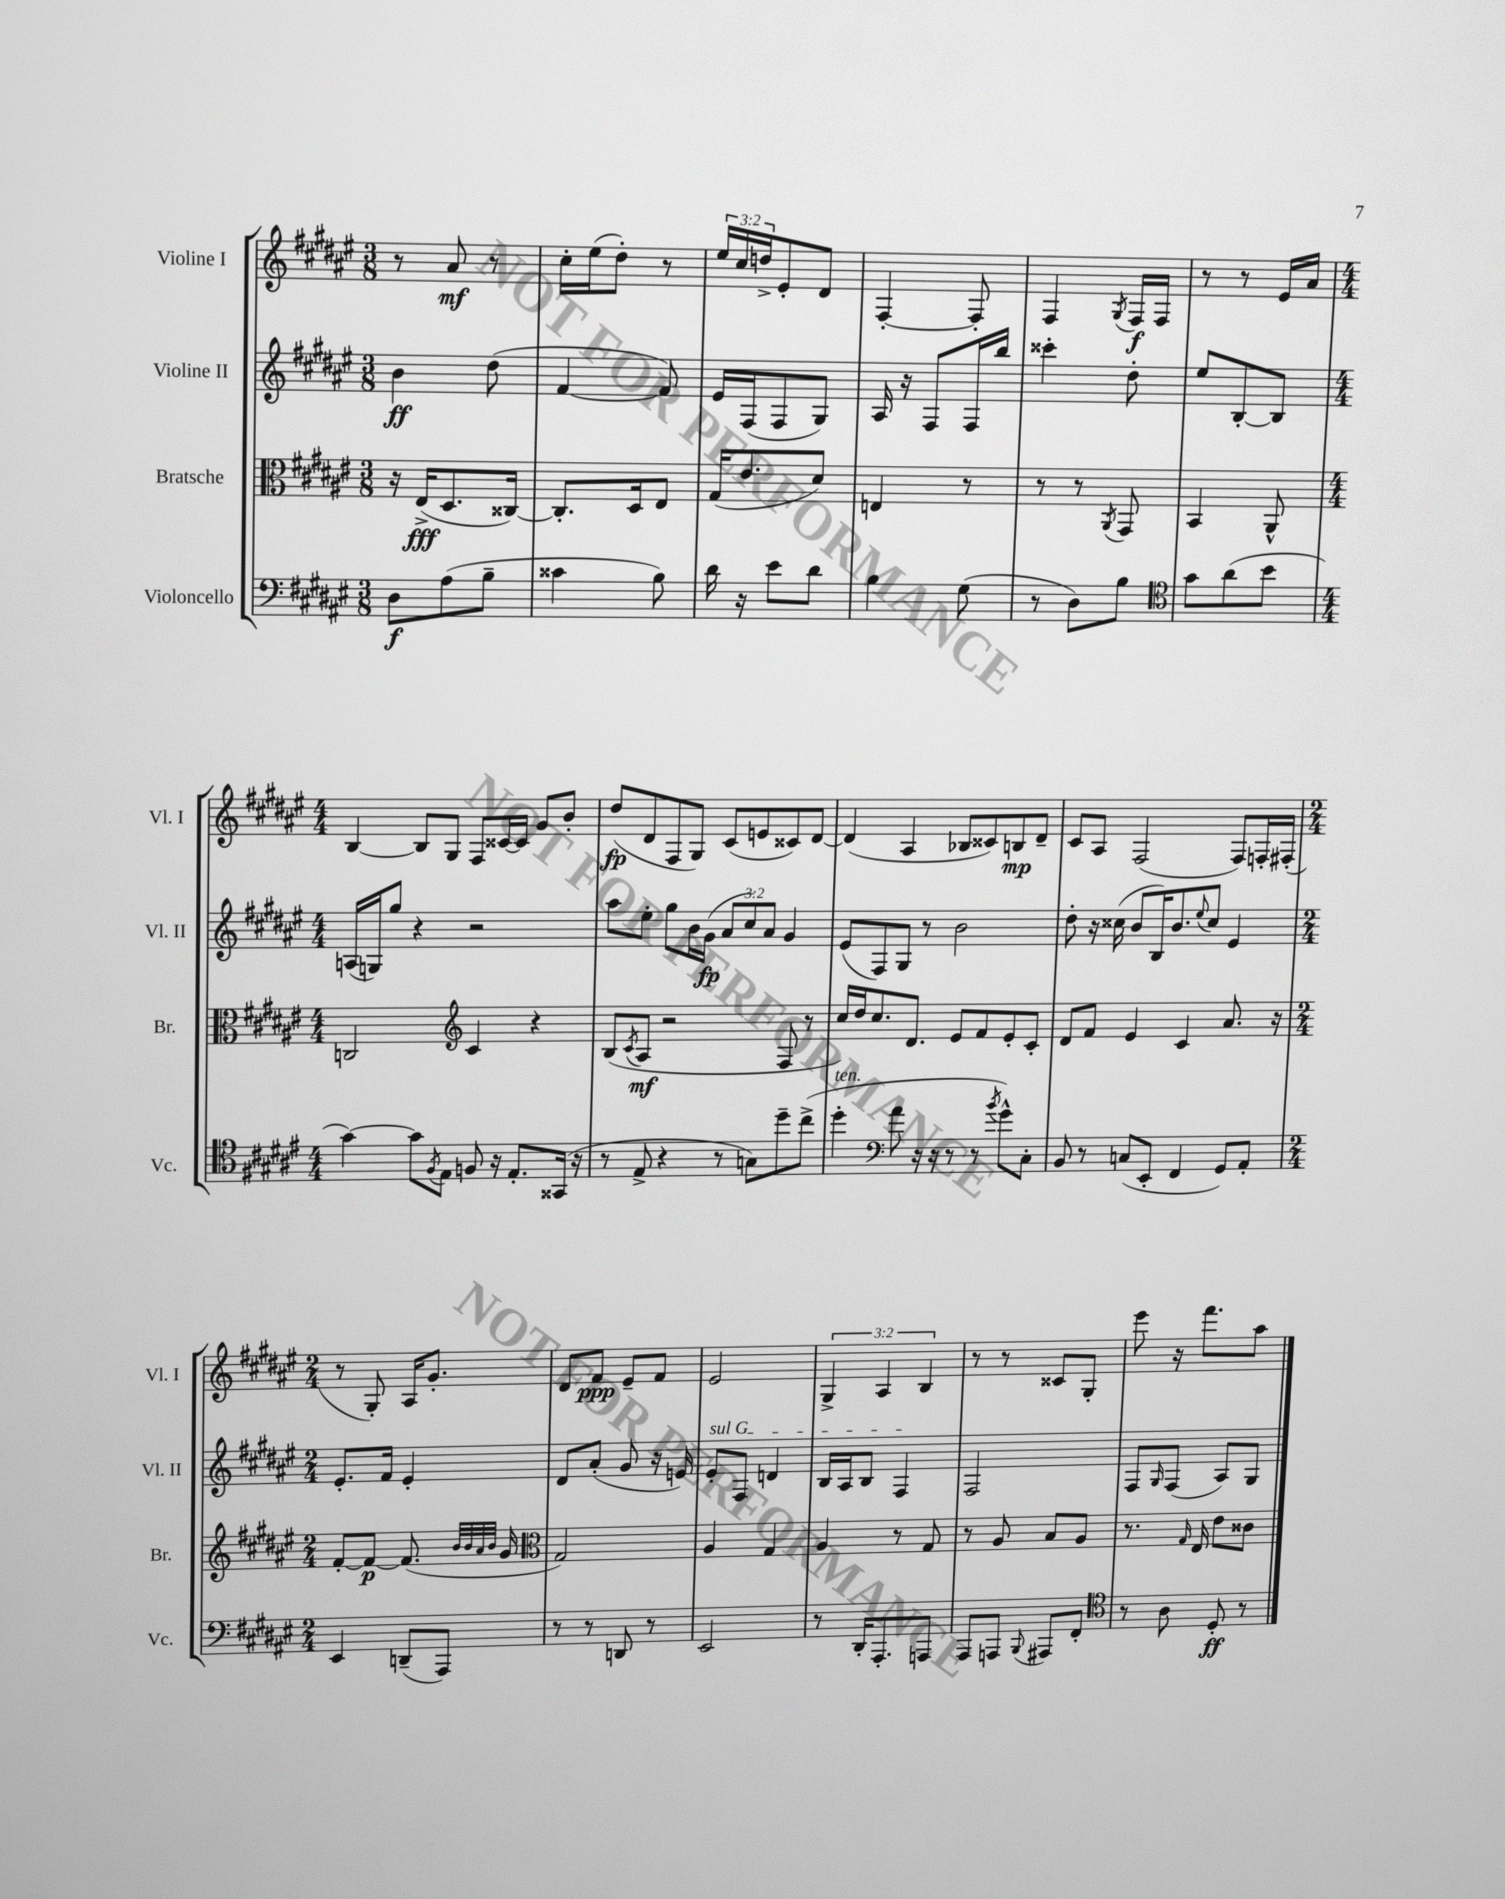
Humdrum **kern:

**kern	**kern	**kern	**kern
*staff4	*staff3	*staff2	*staff1
*clefF4	*clefC3	*clefG2	*clefG2
*k[f#c#g#d#a#e#]	*k[f#c#g#d#a#e#]	*k[f#c#g#d#a#e#]	*k[f#c#g#d#a#e#]
*M3/8	*M3/8	*M3/8	*M3/8
8D#	16r	4b	8r
.	(16E#^	.	.
(8A#	8.D#	.	8a#
8B~	.	(8dd#	8r
.	[16C##)	.	.
=	=	=	=
4c##	8.C##']	[4f#	16cc#'
.	.	.	(16ee#
.	.	.	8dd#')
.	16D#	.	.
8B)	8E#	8f#])	8r
=	=	=	=
16d#	(16G#	16e#	24ee#
.	.	.	24cc#
16r	8.e#	(16F#	.
.	.	.	24dd^
8e#	.	8F#	8e#'
8d#	8d#)	8G#)	8d#
=	=	=	=
4B	4E	16A#	[4F#'
.	.	16r	.
.	.	8F#	.
(8G#	8r	16F#	8F#']
.	.	16bb	.
=	=	=	=
8r	8r	4ccc##'	4F#
8D#)	8r	.	.
.	8qAA#	.	8qG#
8B	8GG#	8dd#'	16F#
.	.	.	16F#
=	=	=	=
*clefC4	*	*	*
8g#	4BB	8ee#	8r
(8a#	.	[8B'	8r
8b	8AA#^^	8B]	16e#
.	.	.	16a#
=	=	=	=
*M4/4	*M4/4	*M4/4	*M4/4
[4g#)	2C	(16A	[4B
.	.	16G)	.
.	.	8gg#	.
8g#]	.	4r	8B]
8qF#	.	.	.
8E#	.	.	8G#
*	*clefG2	*	*
8F	4c#	2r	8F#
16r	.	.	[16c##
8.E#'	.	.	16c##]
.	4r	.	8g#
(16GG##	.	.	8b'
16r	.	.	.
=	=	=	=
8r	(8B	8aa#	(8dd#
.	8qc#	.	.
8E#^	8A#	8ee#'	8d#
4r	2r	8gg#	8F#
.	.	16b	8G#)
.	.	(16g#	.
8r	.	12a#	(8c#
.	.	12cc#)	.
8G)	.	.	8e
.	.	12a#	.
8dd#~	8F#	4g#	8c##)
(8cc#^	8r	.	[8d#
=	=	=	=
4dd#'	16cc#)	(8e#	(4d#]
.	16dd#	.	.
.	8.cc#	8F#)	.
*clefF4	*	*	*
8a#	.	8G#	4A#
.	8.d#	.	.
16r	.	8r	.
16r	.	.	.
8r	8e#	2b	8B-
8r	8f#	.	8c##)
8qb	.	.	.
8g#^^)	8e#'	.	8B
8C#'	8c#'	.	8d#~
=	=	=	=
8BB	8d#	8dd#'	8c#
8r	8f#	16r	8A#
.	.	(16cc##	.
(8C	4e#	8b	(2F#
8EE#'	.	16B)	.
.	.	8.b	.
4FF#	4c#	.	.
.	.	8qqee#	.
.	.	8cc##	.
8GG#)	8.a#	4e#	8F#)
8AA#'	.	.	16F'
.	16r	.	(16F#'
=	=	=	=
*M2/4	*M2/4	*M2/4	*M2/4
4EE#	[8f#'	8.e#'	8r
.	8f#_	.	8G#')
.	.	16f#	.
(8DD~	(8.f#]	4e#'	16A#
.	.	.	8.g#'
8AAA#)	.	.	.
.	32qqb	.	.
.	32qqb	.	.
.	32qqa#	.	.
.	32qqb	.	.
.	16g#	.	.
=	=	=	=
*	*clefC3	*	*
8r	2G#)	8d#	8d#
8r	.	(8a#'	8f#
8DD	.	8g#	8e#~
8r	.	16r	8f#
.	.	16e)	.
=	=	=	=
2EE#	4A#	8e#'	2e#
.	.	8F#	.
.	4G#	4d	.
=	=	=	=
8r	4A#	16B	6G#^
.	.	16A#	.
16DD#'	.	8B	.
.	.	.	6A#
8.AAA#'	.	.	.
.	8r	4F#	.
.	.	.	6B
8AAA	8G#	.	.
=	=	=	=
8AAA#	8r	2F#	8r
8AAA	8A#	.	8r
8qqBBB	.	.	.
8AAA#	8B	.	8c##
8FF#'	8A#	.	8G#'
=	=	=	=
*clefC4	*	*	*
8r	8.r	8F#	8eee#
.	.	16qqG#	.
8A#	.	(8F#	16r
.	16qqG#	.	.
.	16E#	.	8.fff#
8D#'	8e#	8A#)	.
8r	8c##	8G#	8aa#
==	==	==	==
*-	*-	*-	*-
